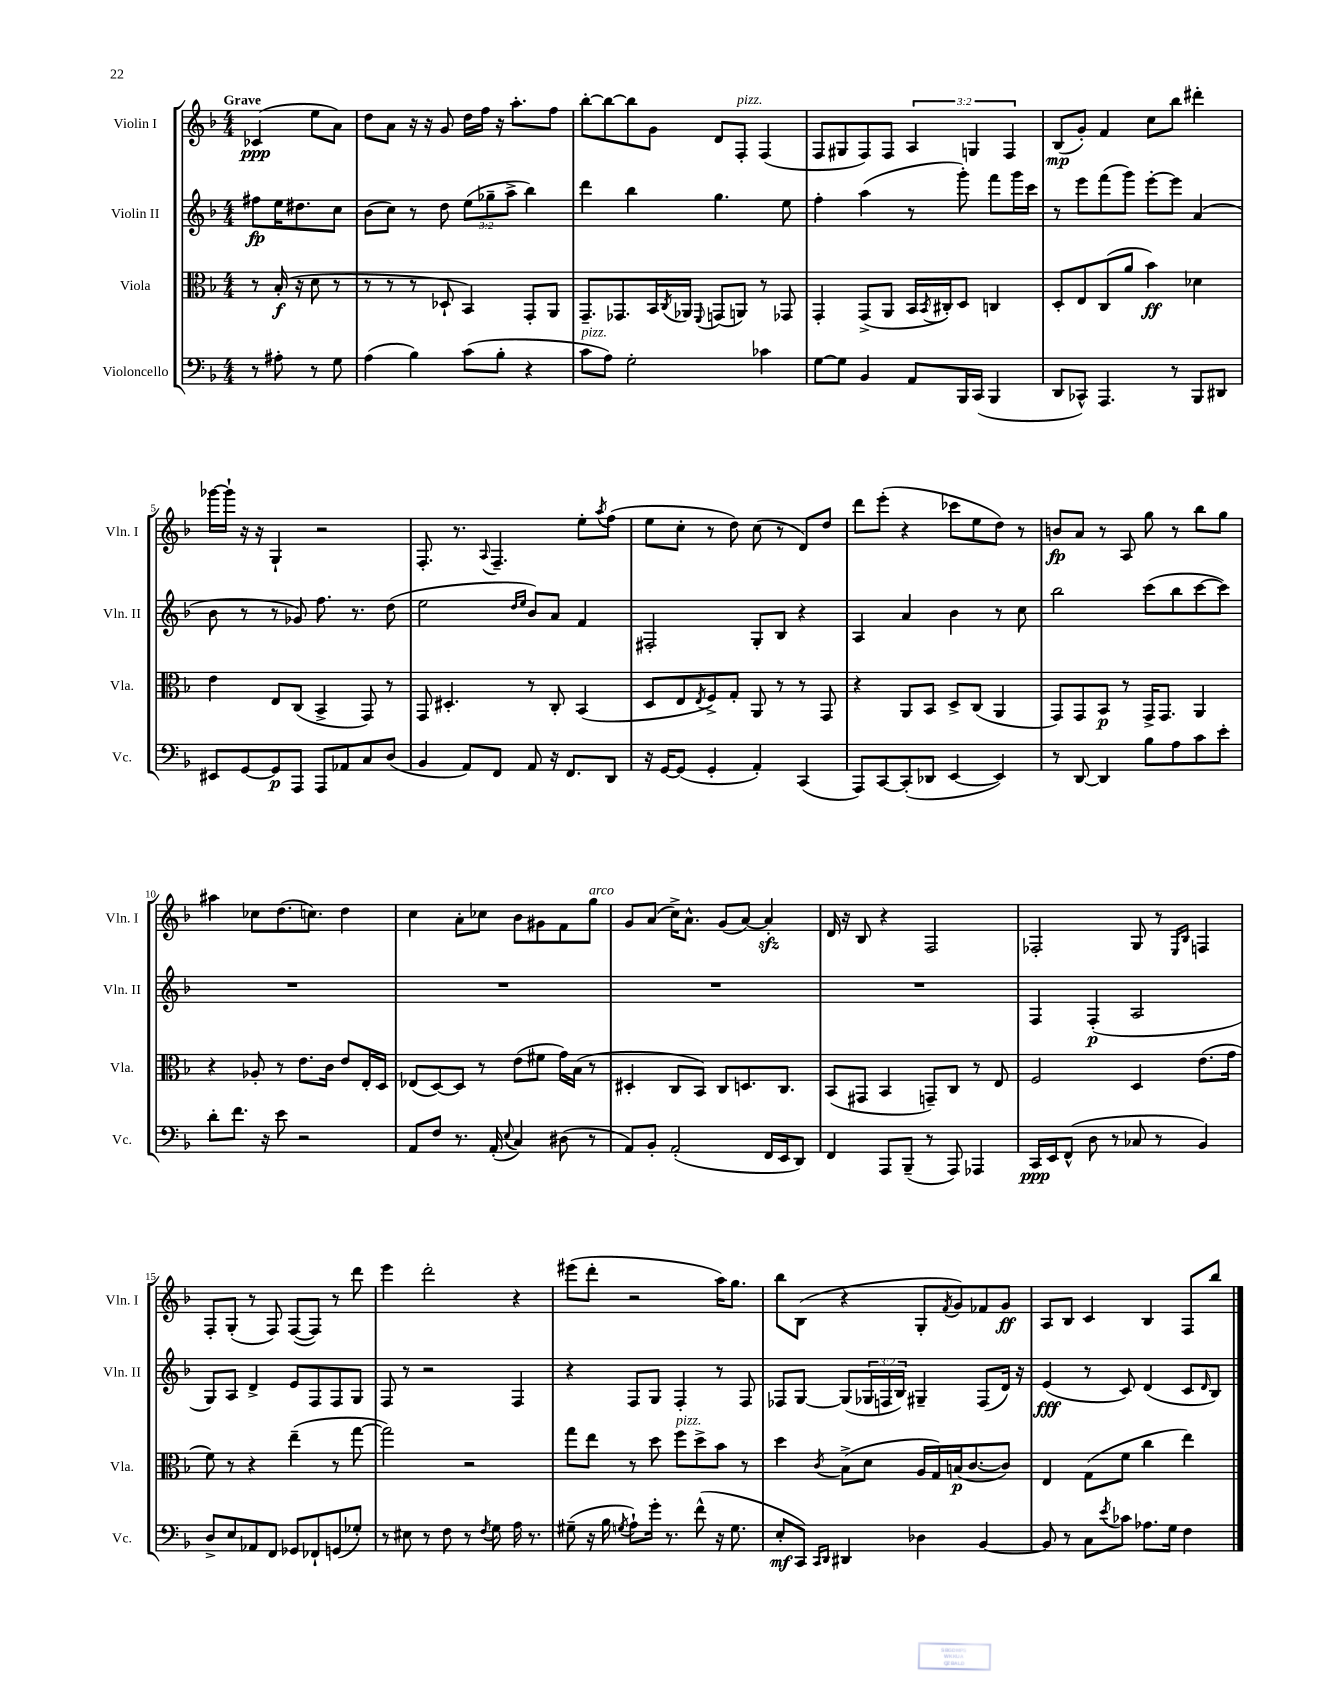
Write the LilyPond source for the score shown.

<<
\new StaffGroup <<
\new Staff = "s0" \with { instrumentName = "Violin I" shortInstrumentName = "Vln. I" } {
    \clef treble \key f \major \numericTimeSignature \time 4/4 \override Staff.TupletNumber.text = #tuplet-number::calc-fraction-text \partial 2 \tempo "Grave"
    ces'4\ppp( e''8 a'8) |
    d''8 a'8 r16 r16 g'8 d''16 f''16 r16 a''8.-. f''8 |
    bes''8~-. bes''8~ bes''8 g'8 d'8 f8-.^\markup { \italic "pizz." } f4( |
    f8 gis8 f8) f8 \tuplet 3/2 { a4 g4 f4 } |
    bes8\mp( g'8-.) f'4 c''8 bes''8 dis'''4-. |
    ges'''16~ ges'''16-! r16 r16 g4-! r2 |
    f8.-. r8. \appoggiatura { a8 } f4.-- e''8-. \acciaccatura { a''8 } f''8( |
    e''8 c''8-. r8 d''8) c''8( r8 d'8) d''8 |
    d'''8 e'''8-.( r4 ces'''8 e''8 d''8) r8 |
    b'8\fp a'8 r8 a8 g''8 r8 bes''8 g''8 |
    ais''4 ces''8 d''8.( c''8.) d''4 |
    c''4 a'8-. ces''8 bes'8 gis'8 f'8 g''8^\markup { \italic "arco" } |
    g'8 a'8( c''16->) a'8.-^ g'8( a'8~) a'4-.\sfz |
    d'16 r16 bes8 r4 f2 |
    fes2-. g8 r8 \grace { e16 bes16 } f4 |
    f8-. g8-.( r8 f8) f8~( f8) r8 d'''8 |
    e'''4 d'''2-. r4 |
    eis'''8( d'''8-. r2 a''16) g''8. |
    bes''8 bes8( r4 g8-. \acciaccatura { f'8 } g'8) fes'8 g'8\ff |
    a8 bes8 c'4 bes4 f8 bes''8 \bar "|." |
}
\new Staff = "s1" \with { instrumentName = "Violin II" shortInstrumentName = "Vln. II" } {
    \clef treble \key f \major \numericTimeSignature \time 4/4 \override Staff.TupletNumber.text = #tuplet-number::calc-fraction-text \partial 2
    fis''8\fp e''16 dis''8. c''8 |
    bes'8( c''8) r8 d''8 \tuplet 3/2 { e''8( ges''8-- a''8-> } bes''4) |
    d'''4 bes''4 g''4. e''8 |
    f''4-. a''4( r8 g'''8-.) f'''8 g'''16 c'''16 |
    r8 e'''8 f'''8( g'''8) e'''8~-. e'''8 a'4( |
    bes'8 r8 r8 ges'8) f''8. r8. d''8( |
    e''2 \grace { d''16 e''16 } bes'8) a'8 f'4 |
    fis2-. g8-. bes8 r4 |
    a4 a'4 bes'4 r8 c''8 |
    bes''2 c'''8( bes''8 c'''8~ c'''8) |
    R1 |
    R1 |
    R1 |
    R1 |
    f4 f4-.\p( a2 |
    g8) a8 d'4-> e'8 f8 f8 g8 |
    f8 r8 r2 f4 |
    r4 f8 g8 f4-. r8 f8 |
    fes8 g8~ g8( \tuplet 3/2 { ges16 f16 bes16) } gis4-- f8( d'16) r16 |
    e'4\fff( r8 c'8) d'4( c'8 \grace { d'16 } bes8) \bar "|." |
}
\new Staff = "s2" \with { instrumentName = "Viola" shortInstrumentName = "Vla." } {
    \clef alto \key f \major \numericTimeSignature \time 4/4 \partial 2
    r8 bes16-.\f( r16 d'8 r8 |
    r8 r8 r8 des8-! bes,4) g,8-. a,8 |
    g,8.-- ges,8. bes,16 \acciaccatura { c8 } aes,16 \appoggiatura { f,8 } g,8( a,8) r8 ges,8 |
    g,4-. g,8->( a,8 bes,16 \acciaccatura { bes,8 } cis16-.) d8 c4 |
    d8-. e8 c8( a'8 bes'4\ff) des'4 |
    e'4 e8 c8( bes,4-> g,8) r8 |
    g,8 dis4.-. r8 c8-. bes,4( |
    d8 e8 \acciaccatura { e8 } f8->) g8-. a,8 r8 r8 g,8 |
    r4 a,8 bes,8 d8-> c8( a,4 |
    g,8) g,8 bes,8\p r8 g,16-> g,8. a,4 |
    r4 aes8-. r8 e'8. c'16 e'8 e16-. d16 |
    ees8( d8~) d8 r8 e'8( fis'8 g'16) bes16( r8 |
    dis4-. c8 bes,8) c8 d8. c8. |
    bes,8( gis,8 bes,4 g,8--) c8 r8 e8 |
    f2 d4 e'8.( g'16 |
    f'8) r8 r4 e''4--( r8 g''8~ |
    g''2) r2 |
    g''8 e''8 r8 d''8 f''8^\markup { \italic "pizz." } d''8-> bes'8 r8 |
    d''4 \acciaccatura { c'8 } bes8->( d'8 a16 g16) b16\p( c'8.~ c'8) |
    e4 g8( f'8 c''4 e''4) \bar "|." |
}
\new Staff = "s3" \with { instrumentName = "Violoncello" shortInstrumentName = "Vc." } {
    \clef bass \key f \major \numericTimeSignature \time 4/4 \partial 2
    r8 ais8-. r8 g8 |
    a4( bes4) c'8( bes8-. r4 |
    c'8^\markup { \italic "pizz." } a8) g2-. ces'4 |
    g8~ g8 bes,4 a,8 bes,,16 c,16( bes,,4 |
    d,8 ces,8-^) a,,4. r8 bes,,8 dis,8 |
    eis,8 g,8~ g,8\p a,,8 a,,8 aes,8 c8 d8( |
    bes,4 a,8) f,8 a,8 r16 f,8. d,8 |
    r16 g,16~ g,8( g,4-. a,4-.) c,4( |
    a,,8) c,8~ c,8-.( des,8 e,4~ e,4) |
    r8 d,8~ d,4 bes8 a8 c'8 e'8-. |
    d'8-. f'8. r16 e'8 r2 |
    a,8 f8 r8. a,16-.( \appoggiatura { e8 } c4) dis8( r8 |
    a,8) bes,8-. a,2-.( f,16 e,16 d,8) |
    f,4 a,,8 bes,,8--( r8 a,,8) aes,,4 |
    c,16\ppp e,16 f,8-^( d8 r8 ces8 r8 bes,4) |
    d8-> e8 aes,8 f,8 ges,8 fes,8-! g,8( ges8-.) |
    r8 eis8 r8 f8 r8 \acciaccatura { f8 } g8 a16 r8. |
    gis8--( r16 bes16 \acciaccatura { g8 } a8-!) g'16-. r8. f'8-^( r16 g8. |
    e8-.\mf c,8) \grace { c,16 d,16 } dis,4 des4 bes,4~ |
    bes,8 r8 c8 \acciaccatura { e'8 } ces'8 aes8. g16 f4 \bar "|." |
}
>>
>>
